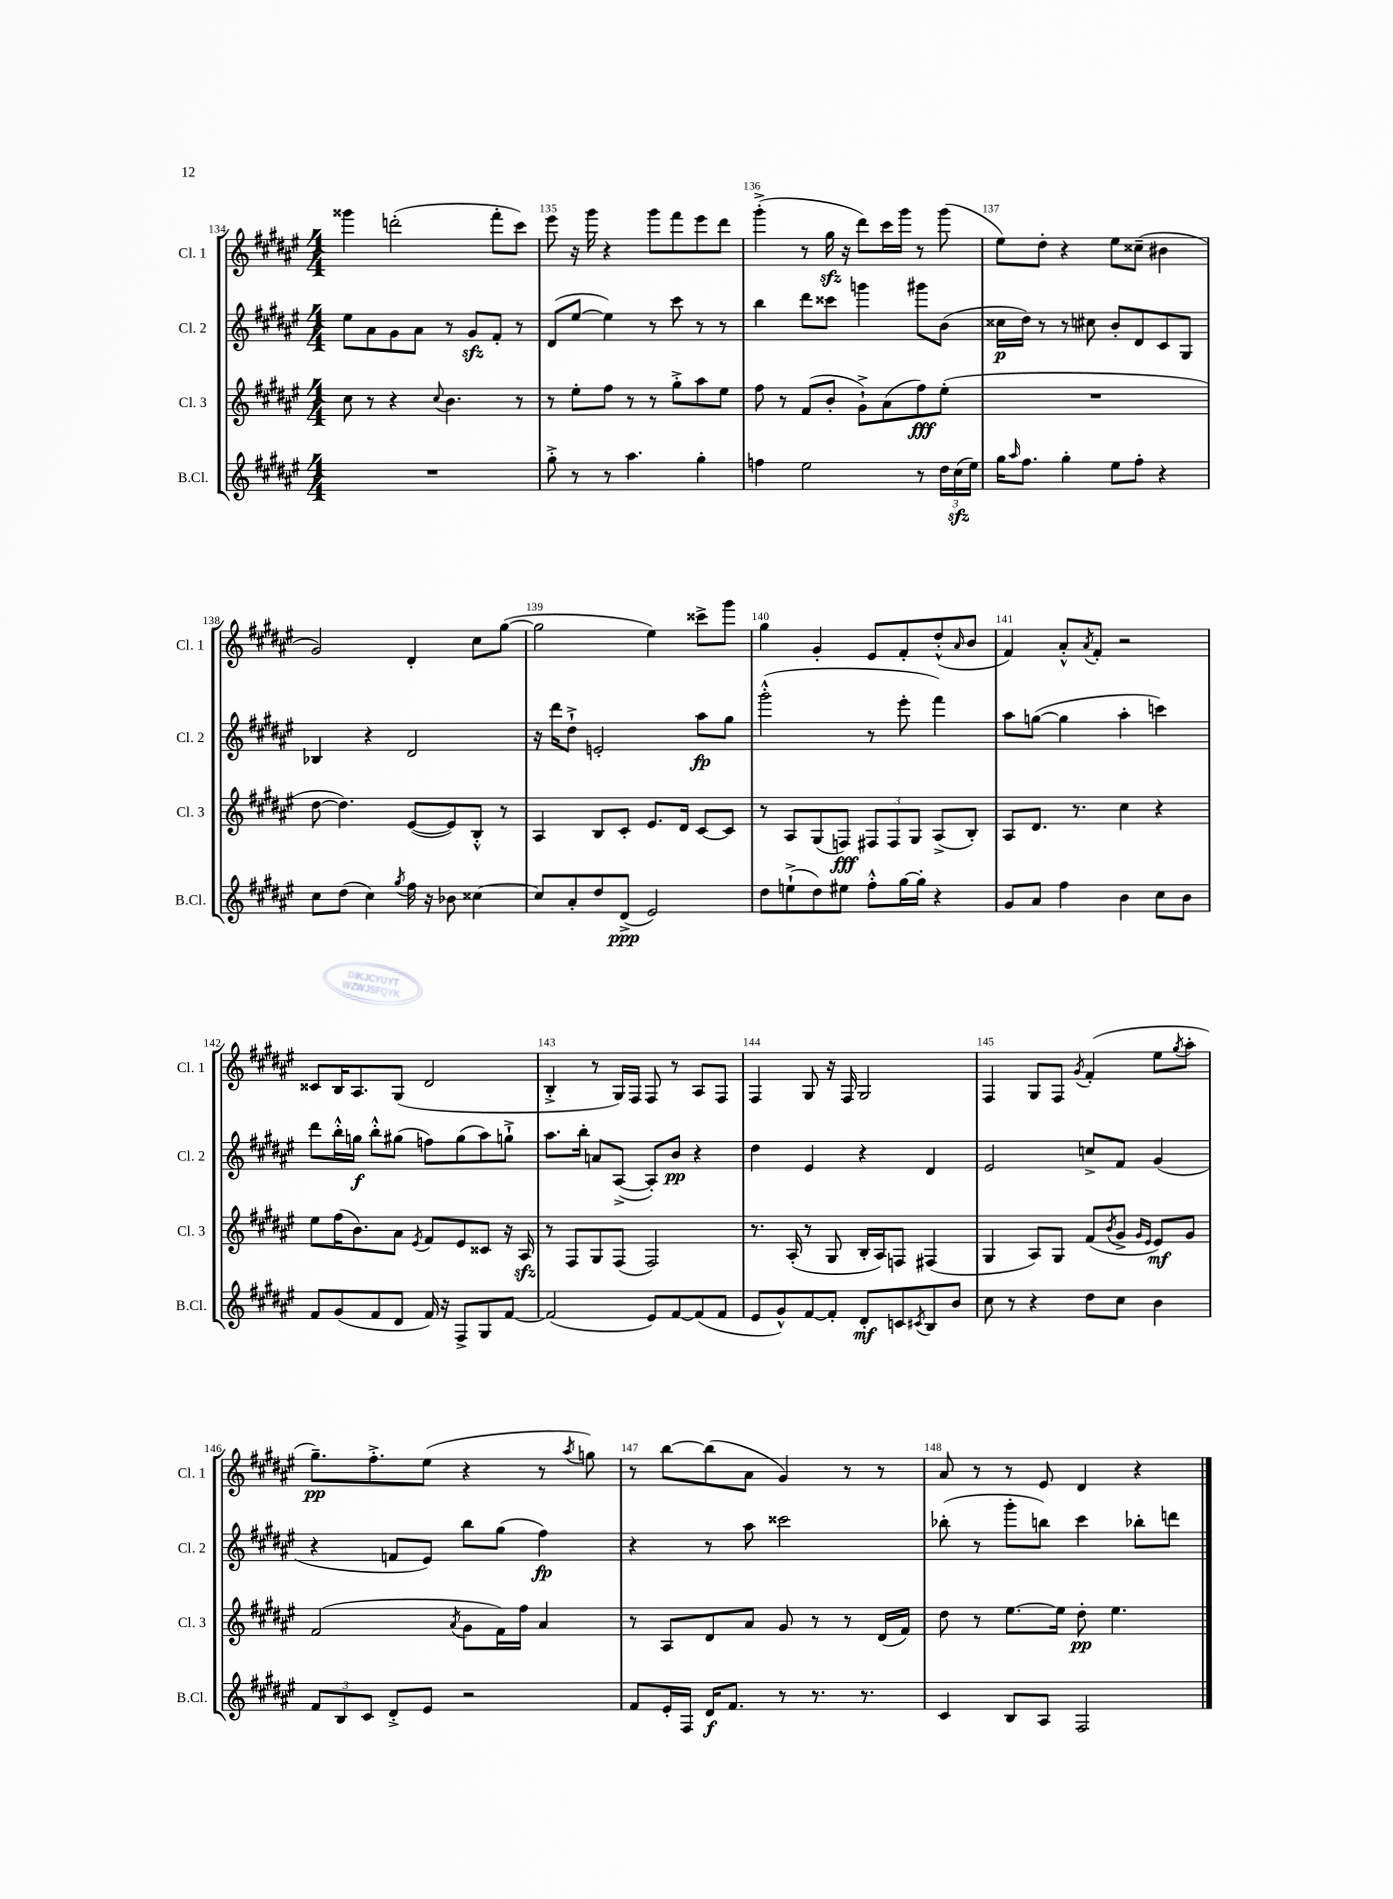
<<
\new StaffGroup <<
\new Staff = "s0" \with { instrumentName = "Cl. 1" shortInstrumentName = "Cl. 1" } {
    \clef treble \key fis \major \numericTimeSignature \time 4/4
    gisis'''4 d'''2-.( fis'''8-. cis'''8) |
    eis'''8 r16 gis'''16 r4 gis'''8 fis'''8 eis'''8 dis'''8 |
    gis'''4-.->( r8 gis''16\sfz r16 dis'''8) cis'''16 gis'''16 r8 gis'''8( |
    eis''8) dis''8-. r4 eis''8 cisis''8--( bis'4 |
    gis'2) dis'4-. cis''8 gis''8~( |
    gis''2 eis''4) cisis'''8-> gis'''8 |
    gis''4 gis'4-. eis'8 fis'8-. dis''8-.-^( \grace { ais'16 } b'8 |
    fis'4) ais'8-.-^ \acciaccatura { ais'8 } fis'8-. r2 |
    cisis'8 b16 ais8. gis8( dis'2 |
    b4-.-> r8 gis16) fis16 fis8 r8 ais8 fis8 |
    fis4 gis8 r16 fis16 gis2 |
    fis4 gis8 fis8 \acciaccatura { gis'8 } fis'4-.( eis''8 \acciaccatura { gis''8 } ais''8-. |
    gis''8.--\pp) fis''8.-.-> eis''8( r4 r8 \acciaccatura { ais''8 } g''8) |
    r8 b''8~ b''8( ais'8 gis'4) r8 r8 |
    ais'8 r8 r8 eis'8 dis'4 r4 \bar "|." |
}
\new Staff = "s1" \with { instrumentName = "Cl. 2" shortInstrumentName = "Cl. 2" } {
    \clef treble \key fis \major \numericTimeSignature \time 4/4
    eis''8 ais'8 gis'8 ais'8 r8 gis'8\sfz fis'8-. r8 |
    dis'8( eis''8~ eis''4) r8 cis'''8 r8 r8 |
    b''4 dis'''8 cisis'''8 g'''4 gis'''8 b'8( |
    cisis''16\p dis''16) r8 r8 cis''8 b'8-. dis'8 cis'8 gis8 |
    bes4 r4 dis'2 |
    r16 dis'''16 dis''8-!-> e'2-. ais''8\fp gis''8 |
    gis'''2-.-^( r8 eis'''8-. fis'''4) |
    ais''8 g''8~( g''4 ais''4-. c'''4) |
    dis'''8 b''16-.-^ g''16\f b''8-.-^ gis''8( f''8) gis''8( ais''8) g''8-!-> |
    ais''8. b''16-. a'8 ais8~->( ais8-.) b'8\pp r4 |
    dis''4 eis'4 r4 dis'4 |
    eis'2 c''8-> fis'8 gis'4( |
    r4 f'8 eis'8) b''8 gis''8( fis''4\fp) |
    r4 r8 ais''8 cisis'''2 |
    bes''8-.( r8 gis'''8-. b''8) cis'''4 bes''8-. d'''8 \bar "|." |
}
\new Staff = "s2" \with { instrumentName = "Cl. 3" shortInstrumentName = "Cl. 3" } {
    \clef treble \key fis \major \numericTimeSignature \time 4/4
    cis''8 r8 r4 \appoggiatura { cis''8 } b'4. r8 |
    r8 eis''8-. fis''8 r8 r8 gis''8-.-> ais''8 eis''8 |
    fis''8 r8 fis'8( b'8-. gis'8-!->) ais'8( fis''8\fff) eis''8-.( |
    R1 |
    dis''8~ dis''4.) eis'8~( eis'8) b8-.-^ r8 |
    ais4 b8 cis'8-. eis'8. dis'16 cis'8~ cis'8 |
    r8 ais8 gis8( f8\fff) \tuplet 3/2 { fis8 fis8 gis8 } ais8->( b8-.) |
    ais8 dis'8. r8. cis''4 r4 |
    eis''8 fis''16( b'8.) ais'8 \acciaccatura { eis'8 } fis'8 eis'8 cisis'8 r16 ais16\sfz |
    r8 fis8 gis8 fis8( fis2) |
    r8. ais16-.( r8 gis8 b16-. ais16) f8 fis4( |
    gis4 ais8) gis8 fis'8( \acciaccatura { b'8 } gis'8-> \grace { gis'16 eis'16 } eis'8\mf) gis'8 |
    fis'2( \acciaccatura { ais'8 } gis'8 fis'16) fis''16 ais'4 |
    r8 ais8 dis'8 ais'8 gis'8 r8 r8 dis'16( fis'16) |
    dis''8 r8 eis''8.~ eis''16 dis''8-.\pp eis''4. \bar "|." |
}
\new Staff = "s3" \with { instrumentName = "B.Cl." shortInstrumentName = "B.Cl." } {
    \clef treble \key fis \major \numericTimeSignature \time 4/4
    R1 |
    gis''8-.-> r8 r8 ais''4. gis''4-. |
    f''4 eis''2 r8 \tuplet 3/2 { dis''16 cis''16\sfz( eis''16) } |
    gis''16 \grace { ais''16 } fis''8. gis''4-. eis''8 fis''8-. r4 |
    cis''8 dis''8( cis''4) \acciaccatura { gis''8 } fis''16 r16 bes'8 cisis''4~ |
    cisis''8 ais'8-. dis''8 dis'8->\ppp( eis'2) |
    dis''8 e''8-!->( dis''8) eis''8 fis''8-.-^ gis''16~ gis''16-. r4 |
    gis'8 ais'8 fis''4 b'4 cis''8 b'8 |
    fis'8 gis'8( fis'8 dis'8 fis'16) r16 fis8-> gis8 fis'8~ |
    fis'2( eis'8) fis'8~ fis'8( fis'8 |
    eis'8 gis'8-^) fis'8~ fis'8-. dis'8-.\mf c'8 \acciaccatura { cis'8 } b8 b'8 |
    cis''8 r8 r4 dis''8 cis''8 b'4 |
    \tuplet 3/2 { fis'8 b8 cis'8 } dis'8-.-> eis'8 r2 |
    fis'8 eis'16-. fis16 dis'16\f fis'8. r8 r8. r8. |
    cis'4 b8 ais8 fis2 \bar "|." |
}
>>
>>
\layout { \context { \Score currentBarNumber = #134 \override BarNumber.break-visibility = ##(#f #t #t) barNumberVisibility = #all-bar-numbers-visible } }
